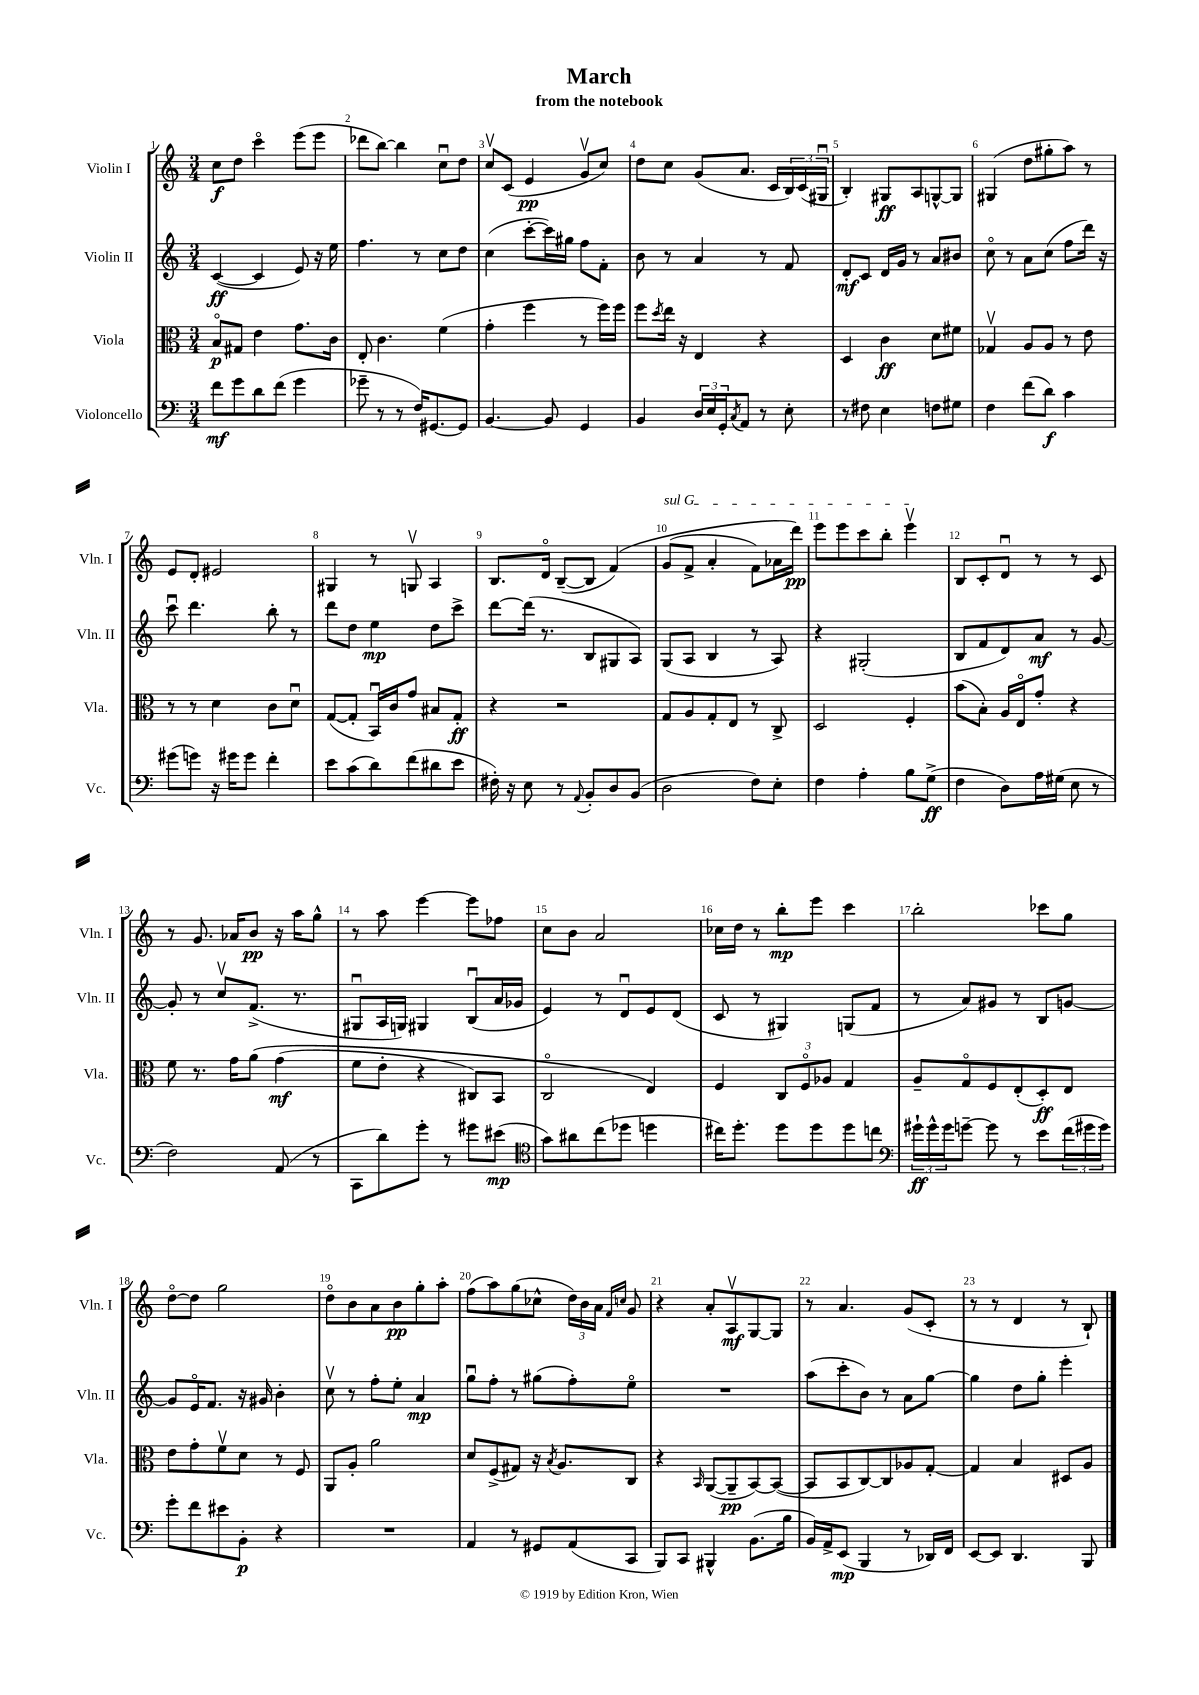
\header { title = "March" subtitle = "from the notebook" }
<<
\new StaffGroup <<
\new Staff = "s0" \with { instrumentName = "Violin I" shortInstrumentName = "Vln. I" } {
    \clef treble \key c \major \numericTimeSignature \time 3/4
    c''8\f d''8 c'''4\flageolet e'''8( e'''8 |
    des'''8 b''8~) b''4 c''8\downbow d''8 |
    c''8\upbow c'8( e'4\pp g'8\upbow c''8) |
    d''8 c''8 g'8( a'8. c'16 \tuplet 3/2 { b16) c'16( gis16\downbow } |
    b4-.) gis8\ff a8 g8~-^ g8 |
    gis4( d''8 gis''8-. a''8) r8 |
    e'8 d'8-. eis'2 |
    gis4 r8 g8\upbow a4 |
    b8. d'16\flageolet b8~--( b8 f'4)\( |
    \once \override TextSpanner.bound-details.left.text = \markup { \italic "sul G" } g'8\startTextSpan( f'8-> a'4-. f'8) aes'16 d'''16\pp\) |
    e'''8 e'''8 c'''8 b''8-. e'''4\upbow\stopTextSpan |
    b8 c'8-. d'8\downbow r8 r8 c'8 |
    r8 g'8. aes'16 b'8\pp r16 a''16 g''8-^ |
    r8 a''8 e'''4~ e'''8 fes''8 |
    c''8 b'8 a'2 |
    ces''16 d''16 r8 b''8-.\mp e'''8 c'''4 |
    b''2-. ces'''8 g''8 |
    d''8~\flageolet d''8 g''2 |
    d''8\flageolet b'8 a'8 b'8\pp g''8-. a''8-. |
    f''8( a''8) g''8( ces''8-^ \tuplet 3/2 { d''16) b'16 a'16 } \grace { f'16 c''16 } g'8 |
    r4 a'8-. a8\upbow\mf g8~ g8 |
    r8 a'4. g'8( c'8-. |
    r8 r8 d'4 r8 b8-!) \bar "|." |
}
\new Staff = "s1" \with { instrumentName = "Violin II" shortInstrumentName = "Vln. II" } {
    \clef treble \key c \major \numericTimeSignature \time 3/4
    c'4~\ff( c'4 e'8) r16 e''16 |
    f''4. r8 c''8 d''8 |
    c''4( c'''8~-. c'''16) gis''16 f''8 f'8-. |
    b'8 r8 a'4 r8 f'8 |
    d'8-.\mf c'8 d'16 g'16 r8 a'8 bis'8 |
    c''8\flageolet r8 a'8 c''8( f''8 d'''16) r16 |
    c'''8\downbow d'''4. b''8-. r8 |
    d'''8 d''8 e''4\mp d''8 c'''8-> |
    d'''8~ d'''16( r8. b8 gis8 a8) |
    g8( a8 b4 r8 a8) |
    r4 gis2-.( |
    b8 f'8 d'8) a'8\mf r8 g'8~ |
    g'8-. r8 c''8\upbow f'8.->( r8. |
    gis8\downbow a16 g16) gis4 b8\downbow( a'16 ges'16 |
    e'4) r8 d'8\downbow e'8 d'8( |
    c'8 r8 gis4) g8( f'8 |
    r8 a'8) gis'8 r8 b8 g'8~ |
    g'8 e'16\flageolet f'8. r16 gis'16 b'4-. |
    c''8\upbow r8 f''8-. e''8-. a'4\mp |
    g''8\downbow f''8-. r8 gis''8( f''8-.) e''8\flageolet |
    R2. |
    a''8( c'''8-. b'8) r8 a'8 g''8~ |
    g''4 d''8 g''8-. e'''4-. \bar "|." |
}
\new Staff = "s2" \with { instrumentName = "Viola" shortInstrumentName = "Vla." } {
    \clef alto \key c \major \numericTimeSignature \time 3/4
    b8\flageolet\p gis8 e'4 g'8. c'16 |
    e8-. c'4. f'4( |
    g'4-. f''4 r8 f''16) f''16 |
    f''8 \acciaccatura { d''8 } e''16 r16 e4 r4 |
    d4 c'4\ff d'8 fis'8 |
    ges4\upbow a8 a8 r8 e'8 |
    r8 r8 d'4 c'8 d'8\downbow |
    g8~( g8-. b,16\downbow) c'16 g'8 bis8 g8-.\ff |
    r4 r2 |
    g8 a8 g8-. e8 r8 c8-> |
    d2 f4-. |
    b'8( b8-.) a16 e16\flageolet g'8-. r4 |
    f'8 r8. g'16 a'8\( g'4\mf( |
    f'8 e'8-. r4 cis8) b,8 |
    c2\flageolet e4\) |
    f4 \tuplet 3/2 { c8 f8\flageolet aes8 } g4 |
    a8-- g8\flageolet f8 e8-.( d8-.\ff) e8 |
    e'8 g'8-. f'8\upbow d'8 r8 f8 |
    a,8 a8-. a'2 |
    d'8 f8->( gis8) r16 \acciaccatura { b8 } a8. c8 |
    r4 \grace { b,16 } a,8~( a,8--\pp b,8~) b,8~( |
    b,8 b,8 c8~) c8 aes8 g8~-. |
    g4 b4 dis8 a8 \bar "|." |
}
\new Staff = "s3" \with { instrumentName = "Violoncello" shortInstrumentName = "Vc." } {
    \clef bass \key c \major \numericTimeSignature \time 3/4
    f'8\mf g'8 d'8 f'8( g'4 |
    ges'8-- r8 r8 f16) gis,8.~ gis,8 |
    b,4.~ b,8 g,4 |
    b,4 \tuplet 3/2 { d16 e16 g,16-. } \acciaccatura { c8 } a,8 r8 e8-. |
    r8 fis8 e4 f8 gis8 |
    f4 f'8( d'8\f) c'4 |
    gis'8( g'8) r16 gis'16 gis'8 f'4-. |
    e'8 c'8( d'8) f'8( dis'8 e'8 |
    fis16-.) r16 e8 r8 \appoggiatura { a,8 } b,8-. d8 b,8( |
    d2 f8) e8-. |
    f4 a4-. b8 g8->\ff( |
    f4 d8) a16 gis16( e8 r8 |
    f2) a,8( r8 |
    c,8 d'8) g'8-. r8 gis'8 eis'8\mp( |
    \clef tenor g'8) ais'8 c''8( des''8 d''4 |
    cis''16) d''8.-. d''8 d''8 d''8 c''8 |
    \clef bass \tuplet 3/2 { gis'16-!\ff gis'16-^ gis'16 } g'8~-- g'8 r8 e'8 \tuplet 3/2 { f'16( gis'16 gis'16) } |
    g'8-. f'8 eis'8 b,8-.\p r4 |
    R2. |
    a,4 r8 gis,8 a,8( c,8 |
    b,,8) c,8 bis,,4-^ b,8.( b16 |
    b,16) a,16-> e,8\mp( b,,4 r8 des,16) f,16 |
    e,8~ e,8 d,4. b,,8 \bar "|." |
}
>>
>>
\layout { \context { \Score \override BarNumber.break-visibility = ##(#f #t #t) barNumberVisibility = #all-bar-numbers-visible } }
